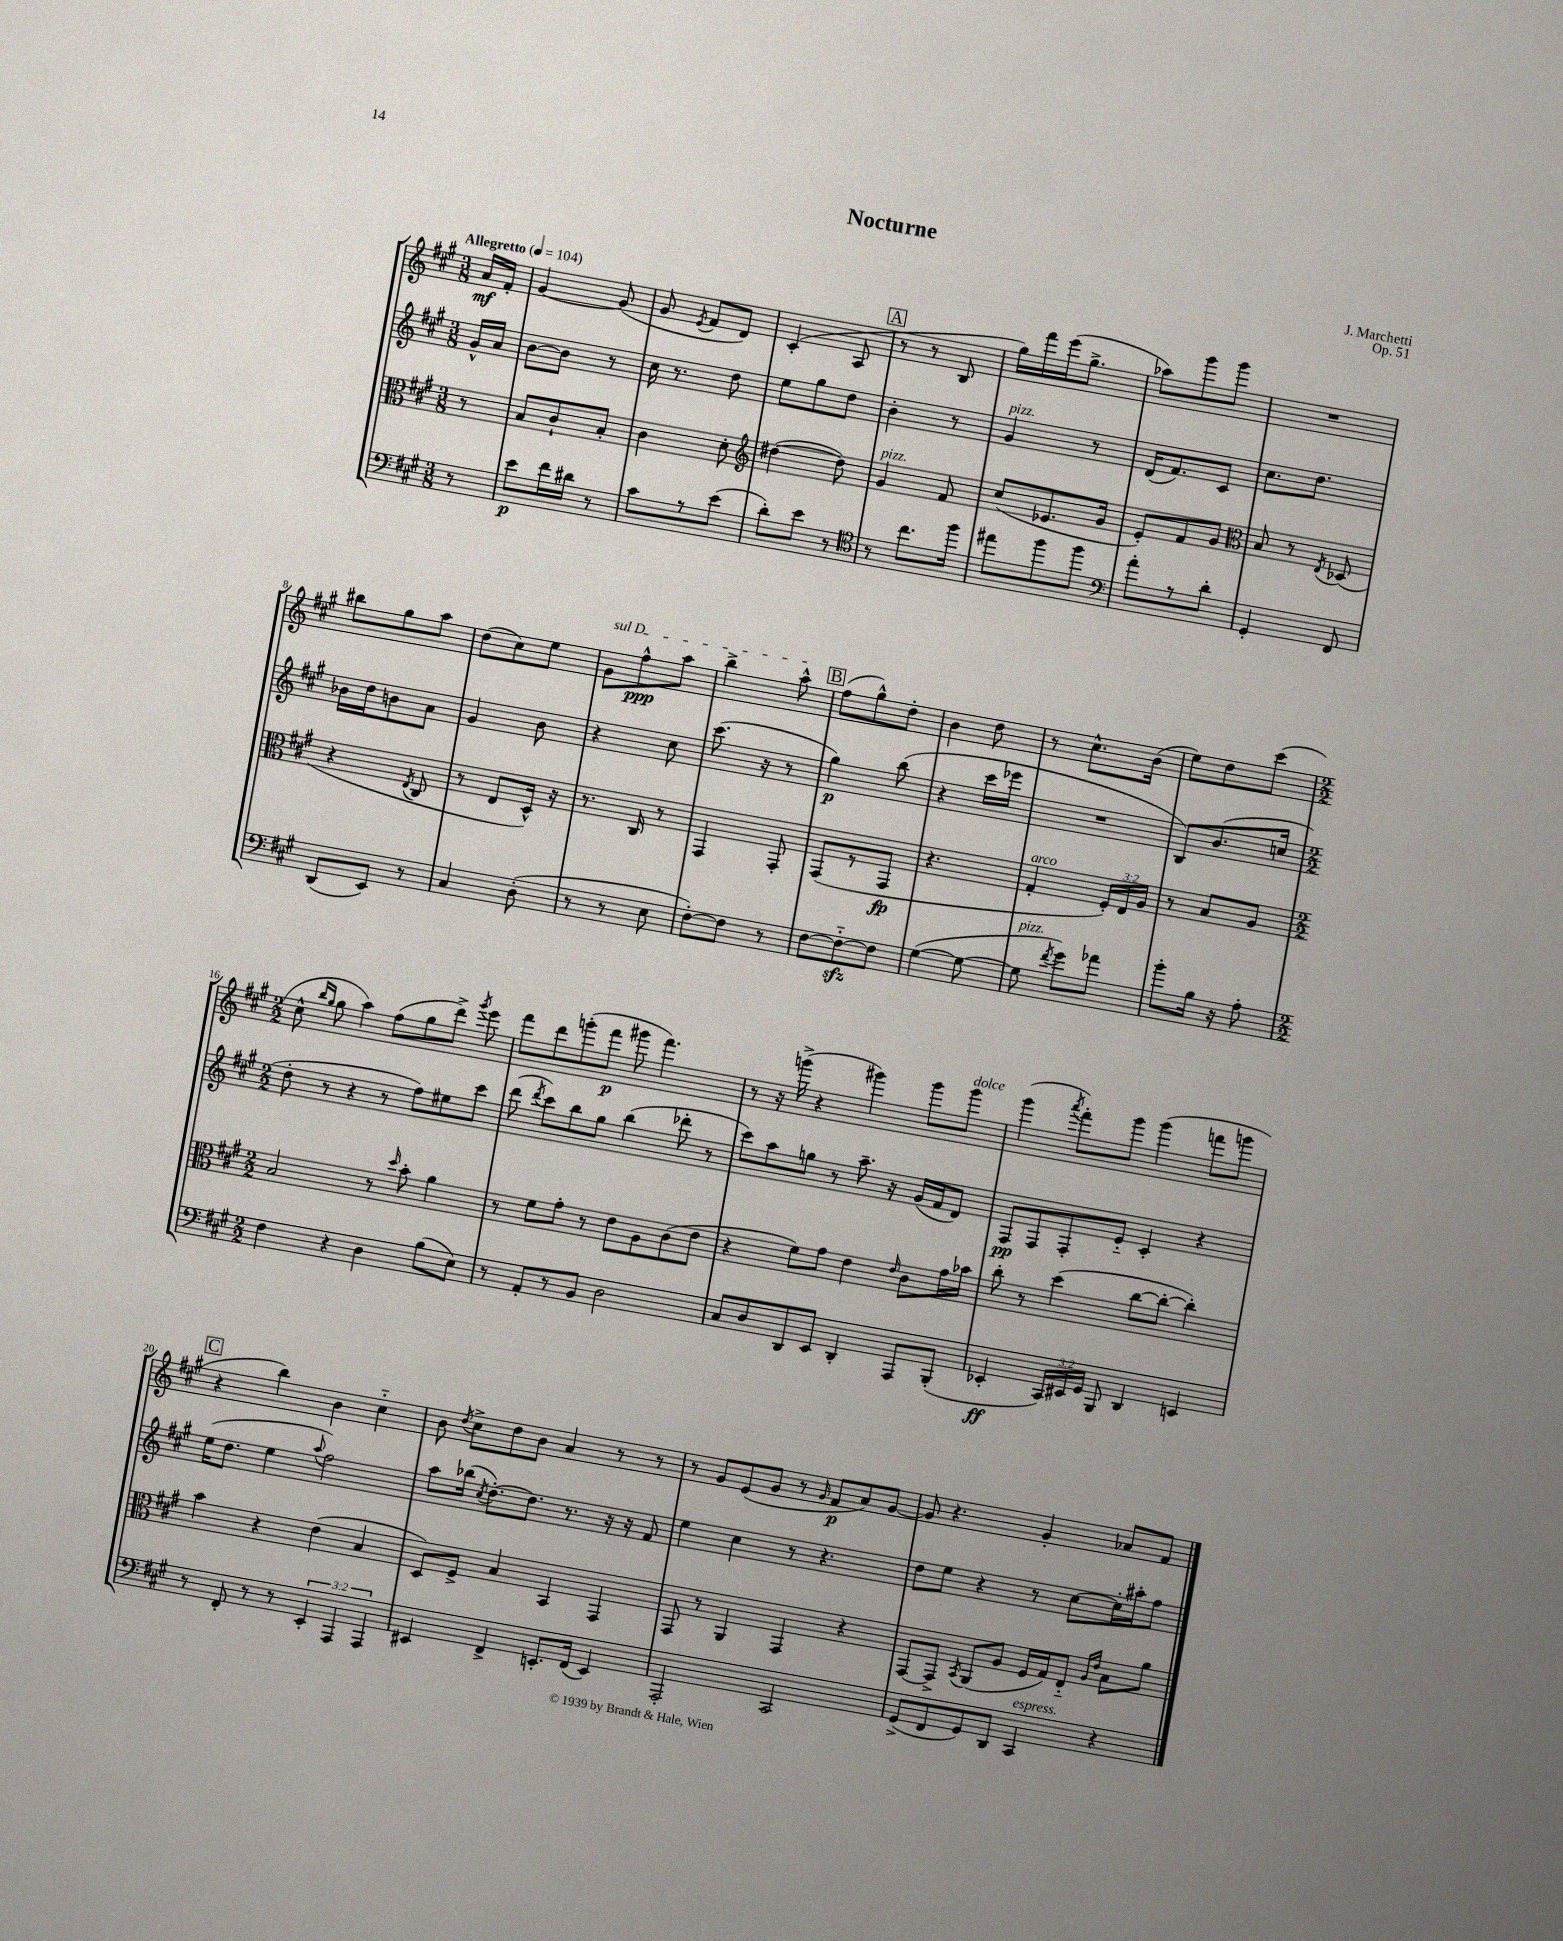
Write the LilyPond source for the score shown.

\header { title = "Nocturne" composer = "J. Marchetti" opus = "Op. 51" }
<<
\new StaffGroup <<
\new Staff = "s0" {
    \clef treble \key a \major \numericTimeSignature \time 3/8 \partial 8 \tempo "Allegretto" 4 = 104
    \autoBeamOff a'16[\mf fis'16]-. |
    gis'4~ gis'8( |
    gis'8 \acciaccatura { e'8 } fis'8[ d'8]) |
    cis'4-.( a8 |
    \mark \markup { \box "A" } r8 r8 b8 |
    gis''16[) fis'''16 e'''16( gis''8.]-> |
    aes''8[) gis'''8 gis'''8] |
    R4. |
    bis''8[ gis''8 a''8] |
    d''8[( cis''8) e''8] |
    \once \override TextSpanner.bound-details.left.text = \markup { \italic "sul D" } gis'8[\startTextSpan fis''8-^\ppp a''8] |
    b''4-> a''8-^\stopTextSpan |
    \mark \markup { \box "B" } fis''8[( gis''8-^) d''8]-. |
    b'4 d''8 |
    r8 cis''8.[-^ b'16]( |
    e''8[) d''8 cis'''8]( |
    \numericTimeSignature \time 2/2 cis''8-^ \grace { b''16[ gis''16] } gis''8 a''4) fis''8[( gis''8 d'''8]->) \acciaccatura { gis'''8 } e'''8 |
    fis'''8[ d'''8 g'''8-.( fis'''8]\p gis'''8 fis'''4.) |
    r8 r16 g'''16->( r4 gis'''4) gis'''8[ gis'''8]^\markup { \italic "dolce" } |
    gis'''4( \acciaccatura { a'''8 } fis'''8[-.) gis'''8] gis'''4( f'''8[ g'''8] |
    \mark \markup { \box "C" } r4 b''4) b'4 cis''4-_ |
    b'8 \acciaccatura { d''8 } cis''8[-> d''8 b'8] a'4 r8 r8 |
    r8 gis'8[ e'8( gis'8] r8 \grace { gis'16 } fis'8[\p a'8) gis'8]~ |
    gis'8 r4. gis'4-. aes'8[ fis'8] \bar "|." |
}
\new Staff = "s1" {
    \clef treble \key a \major \numericTimeSignature \time 3/8 \partial 8
    \autoBeamOff gis'16[-^ a'16] |
    b'8[~ b'8] r8 |
    cis''16 r8. d''8 |
    e''8[ gis''8 d''8] |
    \mark \markup { \box "A" } b'4-. r8 |
    gis'4^\markup { \italic "pizz." } r8 |
    d'16[( fis'8.) cis'8] |
    cis''8.[ d''8.] |
    bes'16[ d''16 b'8 a'8] |
    gis'4 b'8 |
    r4 cis''8 |
    cis'''8.( r16 r8 |
    \mark \markup { \box "B" } gis''4\p) b''8( |
    r4 cis'''16[ ees'''16] |
    R4. |
    b8[) b'8.( c''16] |
    \numericTimeSignature \time 2/2 d''8-. r8 r4 r8 fis''8[) eis''8 cis'''8] |
    d'''8( \acciaccatura { d'''8 } cis'''8[) b''8 gis''8] b''4( des'''8-. r8 |
    cis'''8[) a''8 g''8] r8 a''8.-- r16 gis'16[( fis'16 d'8]) |
    fis8[\pp fis8 fis8-. e'8]-_ cis'4-. r4 |
    \mark \markup { \box "C" } e''16[( d''8.] e''4 \appoggiatura { a''8 } fis''2) |
    a''8[ bes''16]( \acciaccatura { cis''8 } d''8.[~-.) d''8.] r8. r16 r16 fis'8 |
    e''4 cis''4 r8 r4. |
    d''8[ e''8] r4 r8 cis''8[~ cis''16-. ais''16-. fis''8] \bar "|." |
}
\new Staff = "s2" {
    \clef alto \key a \major \numericTimeSignature \time 3/8 \override Staff.TupletNumber.text = #tuplet-number::calc-fraction-text \partial 8
    \autoBeamOff r8 |
    b8[ cis'8-! b8]-. |
    cis'4 d'8-. |
    \clef treble dis''4~( dis''8) |
    \mark \markup { \box "A" } gis'4^\markup { \italic "pizz." } fis'8 |
    cis''8[( ees'8. gis'16] |
    e'8[-.) fis'8 gis'8] |
    \clef alto b8 r8 \acciaccatura { e8 } des8( |
    r4 \acciaccatura { e8 } cis8 |
    r8 e8[ d16]-^) r16 |
    r8. cis16 r8 |
    gis,4 gis,8-. |
    \mark \markup { \box "B" } gis,8[( r8 gis,8]\fp |
    r4. |
    gis4-.^\markup { \italic "arco" } \tuplet 3/2 { fis16[-.) e16 a16] } |
    r8 b8[ a8] |
    \numericTimeSignature \time 2/2 b2 r8 \grace { d''16 } b'8-. a'4 |
    r8 fis'8[ gis'8]-. r8 e'8[ a8 cis'8( e'8] |
    r4 fis'8[) gis'8] e'4 \grace { e'16 } cis'8[ gis'16 bes'16] |
    cis''8-. r8 d''4( cis''8[~ cis''8]~-. cis''4-.) |
    \mark \markup { \box "C" } b'4 r4 e'4( b4 |
    d8[) fis8]-> b4 b,4 gis,4 |
    gis,8 r8 a,4 gis,4 r4 |
    gis,8[~ gis,8]-> \acciaccatura { b,8 } a,8[( a8] fis16[ gis16) e8]-_ \grace { a16[ e'16] } b8[ a'8] \bar "|." |
}
\new Staff = "s3" {
    \clef bass \key a \major \numericTimeSignature \time 3/8 \override Staff.TupletNumber.text = #tuplet-number::calc-fraction-text \partial 8
    \autoBeamOff r8 |
    e'8[\p fis'16 dis'16] r8 |
    cis'8[ r8 e'8]( |
    d'8[-.) e'8] r8 |
    \mark \markup { \box "A" } \clef tenor r8 cis''8.[ fis''16] |
    eis''8[ fis''8 fis''8] |
    \clef bass a'8[-. r8 d'8]-. |
    gis,4-. fis,8 |
    d,8[( e,8]) r8 |
    cis4 d8-.( |
    r8 r8 e8 |
    fis8[~-.) fis8] r8 |
    \mark \markup { \box "B" } fis8[~ fis8~-_\sfz fis8] |
    gis4~( gis8~ |
    gis8^\markup { \italic "pizz." } \acciaccatura { fis'8 } gis'8[) aes'8] |
    b'8[-. b16] r16 a8-. |
    \numericTimeSignature \time 2/2 fis4 r4 d4 b8[( e8]) |
    r8 a,8[-. r8 b,8] d2 |
    cis8[ d8 d,8 e,8] d,4-. a,,8[ b,,8]-.( |
    ees,4-.\ff \tuplet 3/2 { cis,16[) eis,16 gis,16] } b,,8 d,4 e,4 |
    \mark \markup { \box "C" } r8 fis,8-. r8 r8 \tuplet 3/2 { e,4-. a,,4 a,,4 } |
    eis,4 fis,4-> e,8.[-. fis,16]( e,4) |
    a,,2-. cis,2 |
    gis,8[->( fis,8 gis,8) d,8] cis,4^\markup { \italic "espress." } r4 \bar "|." |
}
>>
>>
